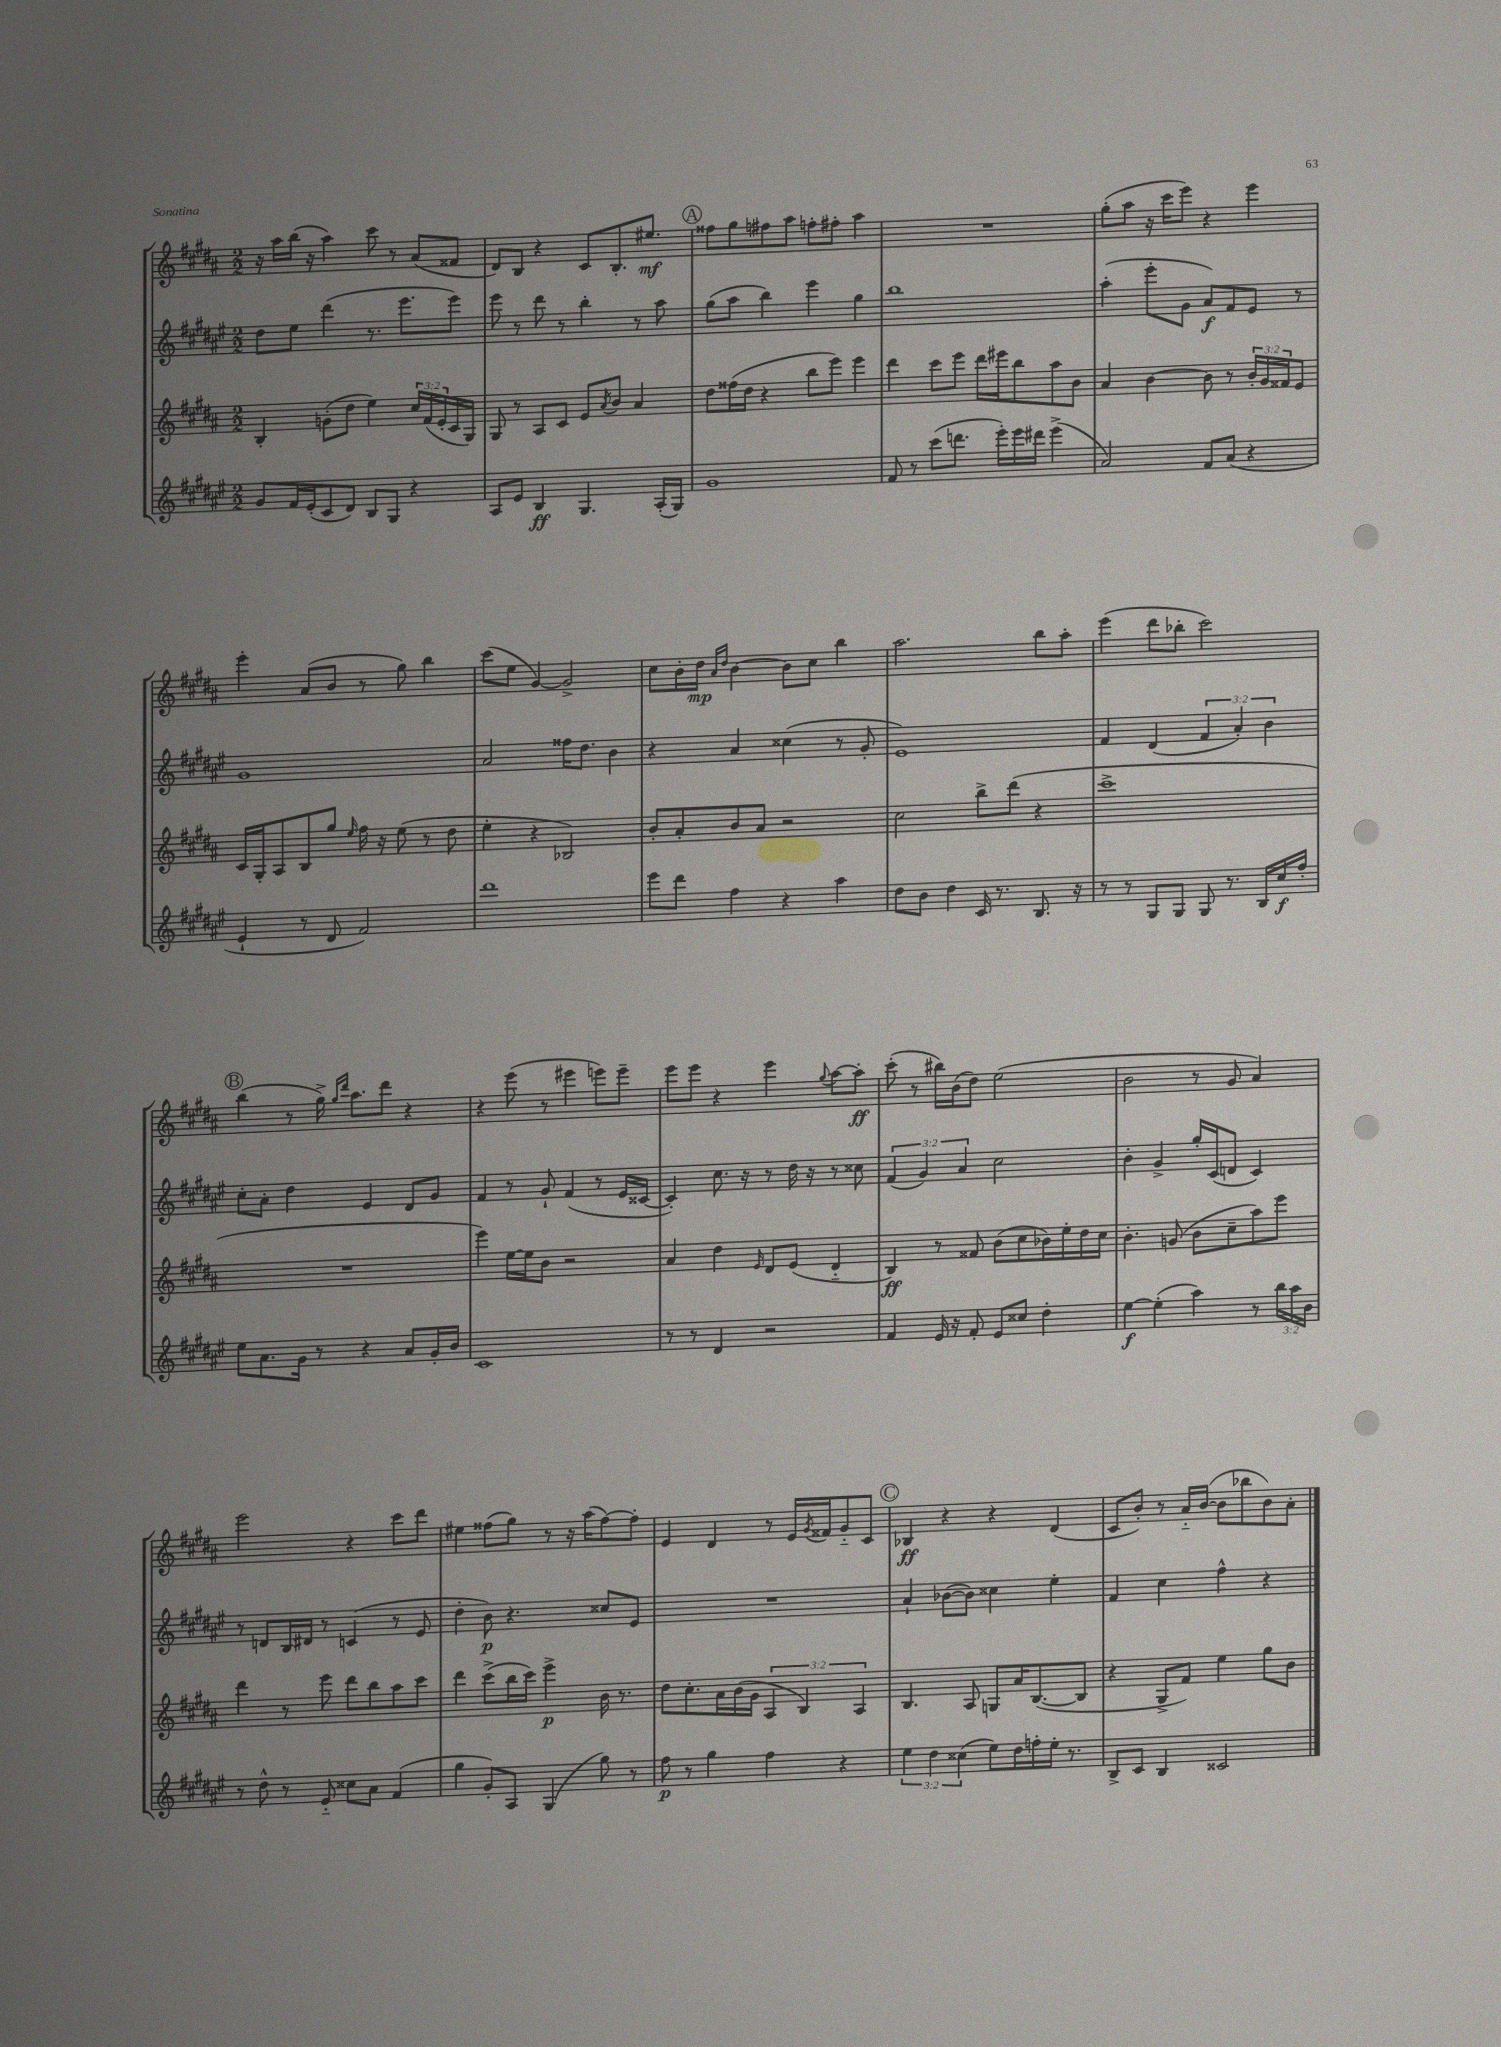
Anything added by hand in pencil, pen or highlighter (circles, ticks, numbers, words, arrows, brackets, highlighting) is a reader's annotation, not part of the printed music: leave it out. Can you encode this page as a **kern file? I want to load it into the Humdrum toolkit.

**kern	**kern	**kern	**kern
*staff4	*staff3	*staff2	*staff1
*clefG2	*clefG2	*clefG2	*clefG2
*k[f#c#g#d#a#e#]	*k[f#c#g#d#a#]	*k[f#c#g#d#a#e#]	*k[f#c#g#d#a#]
*M2/2	*M2/2	*M2/2	*M2/2
8g#	4B'	8dd#	16r
.	.	.	16aa#
16f#	.	8ee#	(16bb
(16e#'	.	.	16r
8c#	(8g'	(4ddd#	4aa#)
8d#)	8dd#	.	.
8B	4ee)	8.r	8ccc#
8G#	.	.	8r
.	.	8.eee#	.
4r	24cc#	.	(8a#
.	(24f#	.	.
.	24e'	.	.
.	16c#	8eee#)	8f##
.	16G#)	.	.
=	=	=	=
8A#	8G#	8eee#	8d#)
8e#	8r	8r	8B
4B	8A#	8ddd#	4r
.	8c#	8r	.
4.G#	8e	4bb'	8c#
.	8qa#	.	.
.	8b	.	8.B'
.	4a#	8r	.
.	.	.	8.ee#
(16A#'	.	8aa#	.
16G#)	.	.	.
=	=	=	=
1g#	8dd#	(8gg#	8ff##
.	(16ff##	8aa#	8gg#
.	16dd#	.	.
.	4r	4bb)	8ff#
.	.	.	8aa#
.	8bb	4eee#	8ff'
.	8eee)	.	8ff#'
.	4eee	4gg#	4aa#
=	=	=	=
8f#	4ddd#	1bb	1r
8r	.	.	.
(8ccc#	8ccc#	.	.
8.ddd	8eee	.	.
.	16ddd#	.	.
16eee#')	16eee#	.	.
16eee#	8bb	.	.
16ddd#	.	.	.
(4eee#^	8aa#	.	.
.	8b	.	.
=	=	=	=
2a#)	4a#	(4aa#'	(8gg#'
.	.	.	8aa#
.	[4b	8eee#'	16r
.	.	.	16ccc#
.	.	8g#	8eee)
8f#	8b]	8a#)	4r
(8a#	8r	8f#	.
4r	24b'	8e#	4eee
.	24g#	.	.
.	24f##	.	.
.	8e	8r	.
=	=	=	=
4e#`	16c#	1g#	4eee'
.	16G#'	.	.
.	8A#	.	.
8r	8B	.	(8a#
8d#	8gg#	.	8b
.	16qqee	.	.
2f#)	16ff#	.	8r
.	16r	.	.
.	(8ee	.	8gg#)
.	8r	.	4bb
.	8dd#	.	.
=	=	=	=
1ddd#	4ee'	2a#	(8ccc#
.	.	.	8ee
.	4r	.	[4g#)
.	2B-)	16ff##	2g#^]
.	.	8.dd#	.
.	.	4b	.
=	=	=	=
8eee#	8b'	4r	8cc#
8ddd#	8a#'	.	16b'
.	.	.	16dd#
.	.	.	16qqa#
.	.	.	16qqdd#
4ff#	8b	4a#	[4b
.	8a#	.	.
4r	2r	(4cc##	8b]
.	.	.	8cc#
4aa#	.	8r	4bb
.	.	8g#'	.
=	=	=	=
8dd#	2cc#	1e#)	2.aa#
8b	.	.	.
4dd#	.	.	.
16c#	8bb^	.	.
8.r	.	.	.
.	(8ddd#	.	.
8.B	4r	.	8bb
.	.	.	8aa#'
16r	.	.	.
=	=	=	=
8r	1ccc#^	4f#	(4eee
8r	.	.	.
8G#	.	(4d#	8ddd#
8G#	.	.	8bb-'
8G#	.	6f#	2ccc#)
8.r	.	.	.
.	.	6a#')	.
16B	.	.	.
.	.	6b	.
16cc#	.	.	.
16ff#'	.	.	.
=	=	=	=
8ee#	1r	8cc#'	(4bb
8.a#	.	8a#'	.
.	.	4dd#	8r
16g#	.	.	.
8r	.	.	16gg#^)
.	.	.	16qqgg#
.	.	.	16qqddd#
.	.	.	8.aa#
4r	.	4e#	.
.	.	.	8ddd#
8a#	.	8d#	4r
16g#'	.	8g#	.
16b	.	.	.
=	=	=	=
1c#	4eee)	4f#	4r
.	[16ee	8r	(8eee
.	16ee]	.	.
.	8b	8g#`	8r
.	2r	(4f#	4eee#
.	.	8r	8eee)
.	.	16e#	8eee~
.	.	[16c##	.
=	=	=	=
8r	4a#	4c##'])	8eee
8r	.	.	8eee
4d#	4dd#	8.cc#	4r
.	.	16r	.
.	16qqe	.	.
2r	8d#	8r	4eee
.	(8e	16dd#	.
.	.	16r	.
.	.	.	8qqgg#
.	4d#'~	8r	[8aa#
.	.	8cc##	8aa#']
=	=	=	=
4f#	4B)	(6f#	(8ccc#'
.	.	.	8r
.	.	6g#)	.
16e#	8r	.	16bb#)
16r	.	.	(16b
.	.	6a#	.
8f#'	8f##	.	8dd#)
8e#	(8b	2cc#	(2ee
8cc##	8cc#	.	.
4dd#'	16b-)	.	.
.	16ee'	.	.
.	16dd#	.	.
.	16cc#	.	.
=	=	=	=
[4ee#	4.b'	4b'	2b
(4ee#']	.	4g#^	.
.	(8g	.	.
4aa#)	8b	16gg#'	8r
.	.	(16c#	.
.	8cc#~	8d	8g#
8r	8aa#)	4c#)	4a#)
24bb	8eee	.	.
24aa#	.	.	.
24b	.	.	.
=	=	=	=
8r	4ddd#	8r	2eee
8dd#^^	.	8d	.
8r	8r	16B	.
.	.	16d#	.
8e#'~	8eee	8r	.
8cc##	8ddd#	(4c	4r
8a#	8bb	.	.
(4f#	8aa#	8r	8ccc#
.	8ccc#	8e#	8ddd#
=	=	=	=
4gg#	4ddd#	4dd#'	4ee#
8g#')	(8ccc#^	8b)	(8ff##
8A#	16bb	4.r	8gg#)
.	16ccc#)	.	.
(4G#	4eee^	.	8r
.	.	.	16r
.	.	.	(16aa#
8gg#)	16b	8cc##	[8ff##)
.	8.r	.	.
8r	.	8e#	8ff##']
=	=	=	=
8ff#	8dd#	1r	4e
8r	8.cc#'	.	.
4gg#	.	.	4d#
.	16a#	.	.
.	(16b	.	.
.	16g#	.	.
4ff#	6A#	.	8r
.	.	.	16e
.	6B)	.	.
.	.	.	8qg#
.	.	.	16f##
4r	.	.	8g#'~
.	6A#	.	.
.	.	.	8c#
=	=	=	=
6ee#	4.B	4a#`	4B-
6dd#	.	.	.
.	.	([8b-	4r
(6cc##	.	.	.
.	8A#	8b-])	.
8ee#)	8G	4cc##	4r
16dd#	16a#	.	.
16ff'	([8.B	.	.
16ee#'	.	4ee#'	(4d#
8.r	.	.	.
.	8B]	.	.
=	=	=	=
8B^	4r	4f#	8c#
8c#	.	.	8b')
4B	8G#^	4cc#	8r
.	8f#)	.	16a#'~
.	.	.	([16b
2c##	4ee	4ff#^^	8b]
.	.	.	8bb-
.	8gg#	4r	8b)
.	8b	.	8a#'
==	==	==	==
*-	*-	*-	*-
